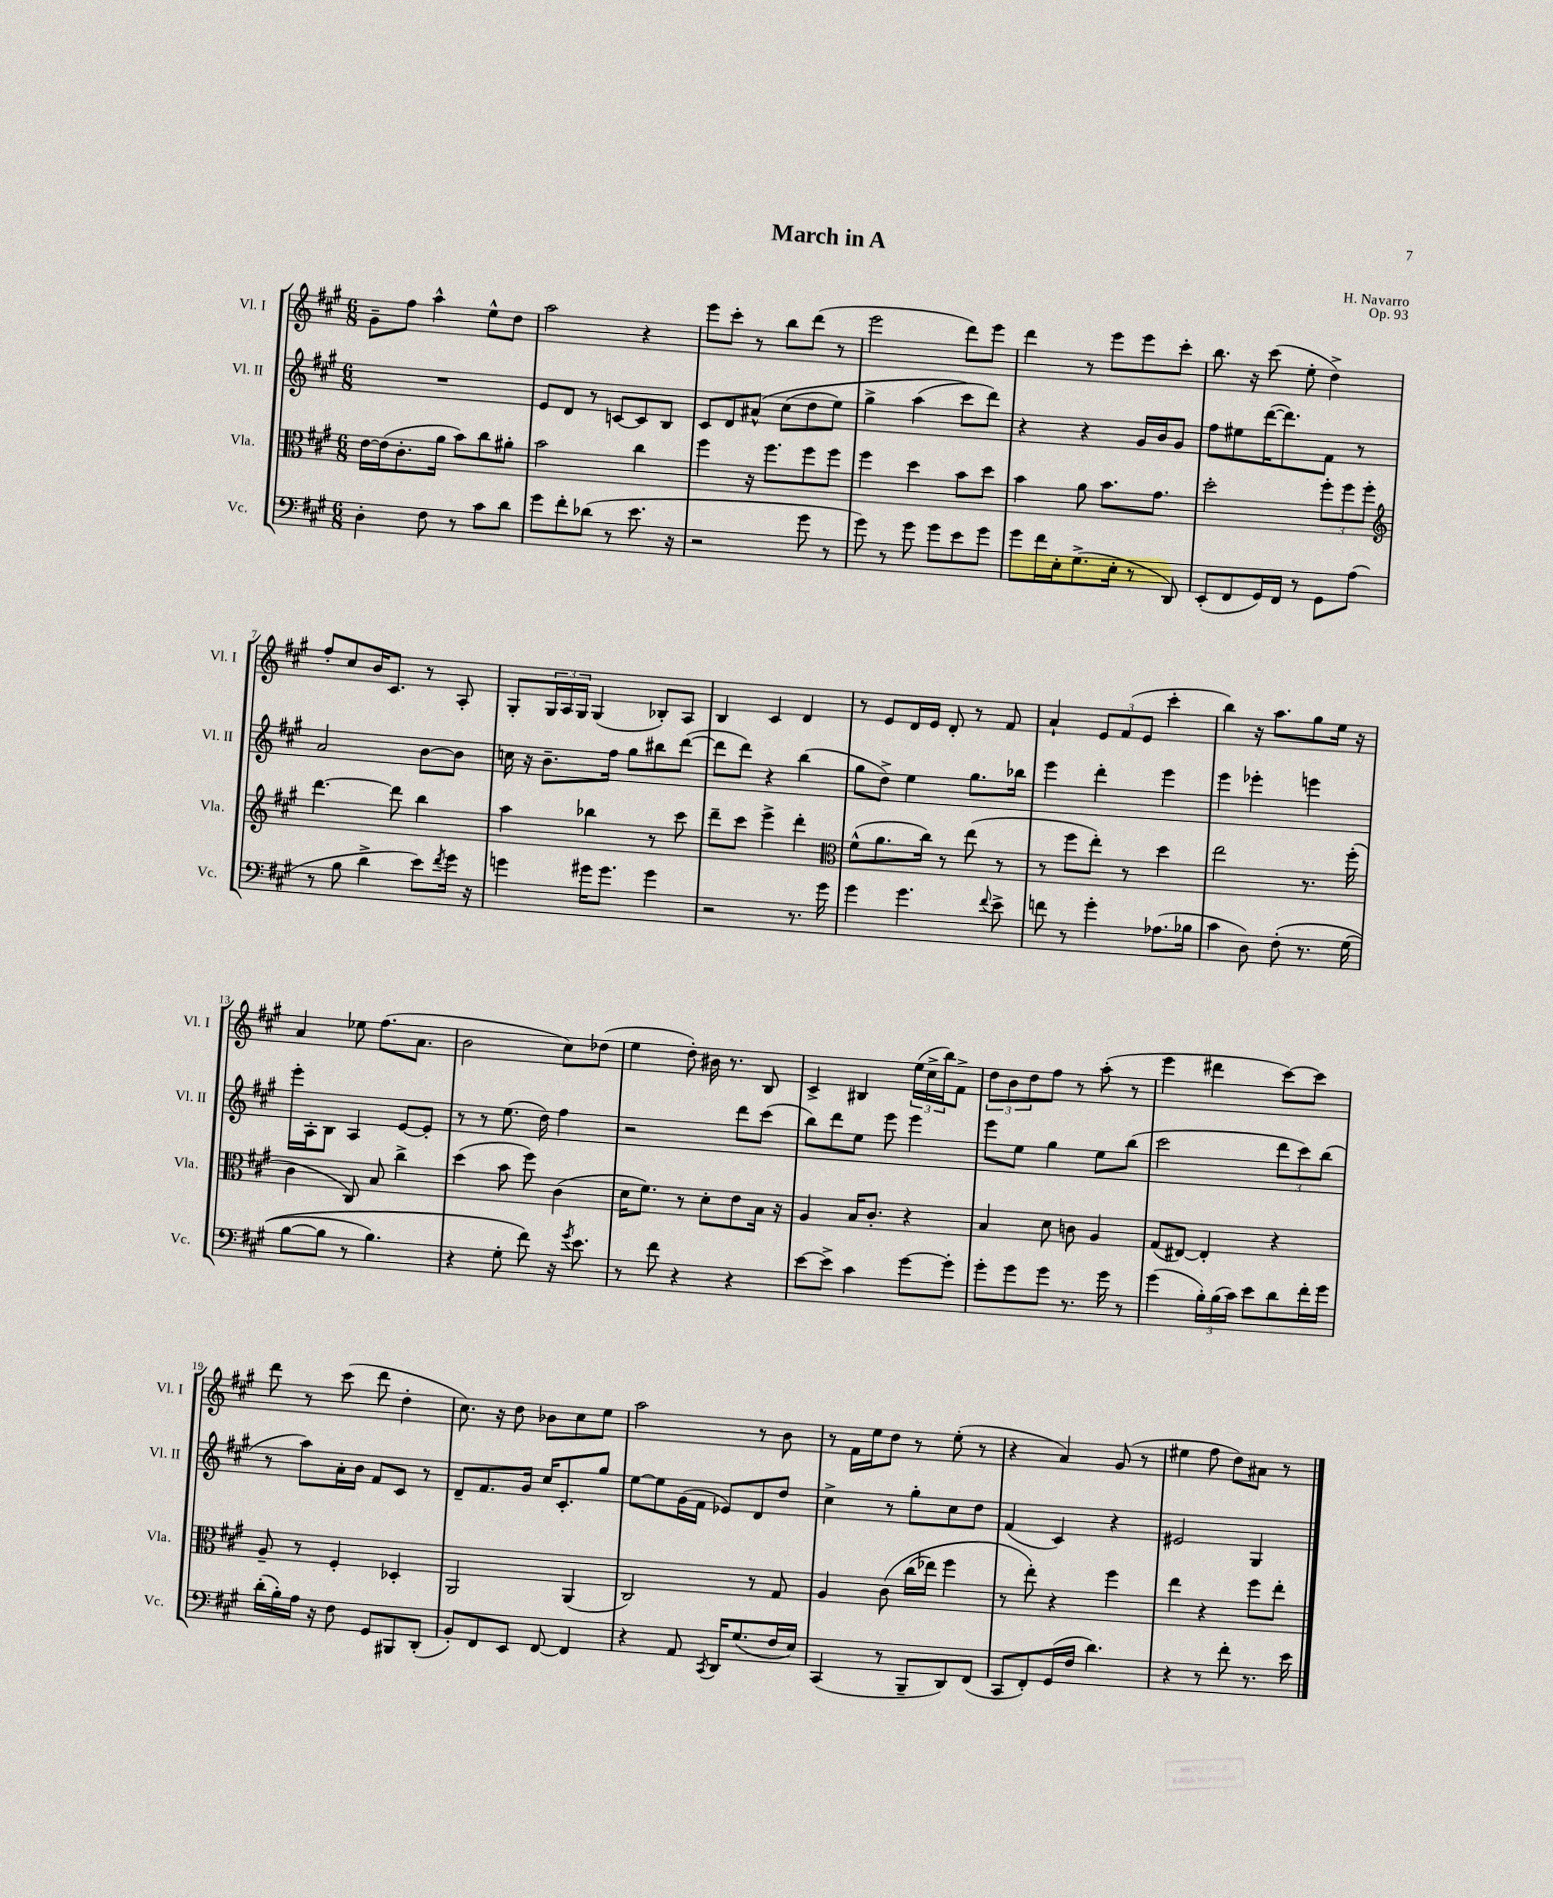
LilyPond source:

\header { title = "March in A" composer = "H. Navarro" opus = "Op. 93" }
<<
\new StaffGroup <<
\new Staff = "s0" \with { instrumentName = "Vl. I" shortInstrumentName = "Vl. I" } {
    \clef treble \key a \major \numericTimeSignature \time 6/8
    gis'8-- fis''8 a''4-^ e''8-^ d''8 |
    a''2 r4 |
    e'''8 cis'''8-. r8 b''8 d'''8( r8 |
    e'''2 d'''8) e'''8 |
    d'''4 r8 e'''8 e'''8 cis'''8-. |
    b''8. r16 cis'''8( e''8-. d''4->) |
    fis''8-. cis''8 b'16 cis'8. r8 a8-. |
    gis8-. \tuplet 3/2 { gis16 a16 gis16 } gis4( bes8-.) a8 |
    b4 cis'4 d'4 |
    r8 e'8 d'16 e'16 d'8-. r8 fis'8 |
    a'4-! \tuplet 3/2 { e'8 fis'8( e'8 } cis'''4-. |
    b''4) r16 a''8. gis''8 e''16 r16 |
    a'4 ees''8 fis''8.( a'8. |
    b'2 cis''8) des''8( |
    e''4 d''8-.) bis'16 r8. b8 |
    cis'4-> bis4 \tuplet 3/2 { e''16( cis''16-> b''16) } fis'8-> |
    \tuplet 3/2 { d''8 b'8 d''8 } fis''8 r8 a''8-.( r8 |
    e'''4 dis'''4 cis'''8~) cis'''8 |
    d'''8 r8 cis'''8( d'''8 d''4-. |
    cis''8.) r16 d''8 bes'8 cis''8 e''8 |
    a''2 r8 b'8 |
    r8 fis'16 e''16 d''8 r8 e''8-.( r8 |
    r4 a'4) gis'8( r8 |
    eis''4 fis''8 d''8) ais'8 r8 \bar "|." |
}
\new Staff = "s1" \with { instrumentName = "Vl. II" shortInstrumentName = "Vl. II" } {
    \clef treble \key a \major \numericTimeSignature \time 6/8
    R2. |
    e'8 d'8 r8 c'8~ c'8 b8 |
    cis'8 d'8 ais'8-^\( cis''8( d''8 e''8) |
    gis''4-> a''4( cis'''8\) d'''8) |
    r4 r4 gis'16 b'16 gis'8 |
    fis''8 eis''8 d'''16~( d'''8.) fis'8 r8 |
    a'2 b'8~ b'8 |
    c''16 r16 b'8.-- fis''16 gis''8 bis''8 d'''8~( |
    d'''8 d'''8) r4 b''4( |
    gis''8 d''8->) e''4 gis''8. bes''16 |
    e'''4 d'''4-. e'''4 |
    e'''4 ees'''4-. e'''4 |
    e'''16-. a16-. b8 a4 e'8~ e'8-. |
    r8 r8 e''8.( d''16) fis''4 |
    r2 d'''8 cis'''8( |
    b''8) d'''8 e''8 e'''8 e'''4 |
    e'''8 e''8 gis''4 e''8 b''8( |
    cis'''2 \tuplet 3/2 { d'''8 cis'''8) b''8( } |
    r8 a''8) a'16-. b'16 fis'8 cis'8 r8 |
    d'8-- fis'8. gis'16 cis''16 cis'8.-. gis''8 |
    e''8~ e''8 gis'16( fis'16 ees'8) d'8 d''8 |
    cis''4-> r8 gis''8-. cis''8 d''8 |
    fis'4( cis'4) r4 |
    eis'2 gis4 \bar "|." |
}
\new Staff = "s2" \with { instrumentName = "Vla." shortInstrumentName = "Vla." } {
    \clef alto \key a \major \numericTimeSignature \time 6/8
    e'16~ e'16( cis'8.-. a'16 b'8) cis''8 ais'8-. |
    b'2 cis''4 |
    fis''4 r16 fis''8. fis''8 fis''8 |
    fis''4 d''4 b'8 d''8 |
    b'4 a'8 b'8. gis'8. |
    d''2-. \tuplet 3/2 { fis''8-. fis''8 fis''8-. } |
    \clef treble d'''4.~ d'''8 b''4 |
    a''4 bes''4 r8 cis'''8 |
    d'''8-- cis'''8 e'''4-> d'''4-. |
    \clef alto fis'8-^( a'8. cis''16) r8 e''8( r8 |
    r8 fis''8 e''8-.) r8 d''4 |
    e''2 r8. fis''16-.( |
    cis'4 cis8) b8 cis''4-> |
    d''4( b'8 fis''8) cis'4( |
    d'16 fis'8.) r8 d'8-. e'8 b16 r16 |
    a4 b16 cis'8.-. r4 |
    b4 d'8 c'8 a4 |
    gis8( eis8~) eis4-. r4 |
    a8-- r8 fis4-. des4-. |
    a,2 a,4( |
    cis2) r8 gis8 |
    a4 cis'8\( cis''16( ees''16) fis''4 |
    r8 e''8-.\) r4 fis''4 |
    e''4 r4 fis''8 e''8-. \bar "|." |
}
\new Staff = "s3" \with { instrumentName = "Vc." shortInstrumentName = "Vc." } {
    \clef bass \key a \major \numericTimeSignature \time 6/8
    d4-. fis8 r8 cis'8 d'8 |
    gis'8 fis'8-. des'8( r8 e'8. r16 |
    r2 gis'8 r8 |
    gis'8) r8 gis'8 gis'8 e'8 gis'8 |
    gis'8 fis'16 e16-. gis8.->( e16-. r8 d,8) |
    e,8-.( fis,8 gis,16) fis,16 r8 gis,8 a8( |
    r8 b8 d'4-> e'8) \acciaccatura { fis'8 } gis'16 r16 |
    g'4 gis'16 gis'8. gis'4 |
    r2 r8. gis'16 |
    gis'4 gis'4. \appoggiatura { fis'8 } e'8-> |
    f'8 r8 gis'4-. aes8.( bes16 |
    cis'4 d8) fis8-.\( r8. gis16( |
    b8~ b8 r8 b4.) |
    r4 gis8-. fis'8\) r16 \acciaccatura { gis'8 } e'8. |
    r8 fis'8 r4 r4 |
    e'8~ e'8-> cis'4 gis'8~ gis'8-. |
    gis'8-. gis'8 gis'8 r8. gis'16 r8 |
    gis'4( \tuplet 3/2 { b16-.) b16( cis'16) } e'8 d'8 fis'16-. gis'16 |
    d'16-.( b16-.) a16 r16 fis8 gis,8 bis,,8 d,8-.( |
    b,8-.) fis,8 e,8 fis,8~ fis,4 |
    r4 a,8 \acciaccatura { cis,8 } d,16 gis8.( fis16 e16) |
    cis,4( r8 b,,8-- d,8) fis,8( |
    cis,8 fis,8-.) gis,16( fis16 d'4.) |
    r4 r8 fis'8-. r8. e'16 \bar "|." |
}
>>
>>
